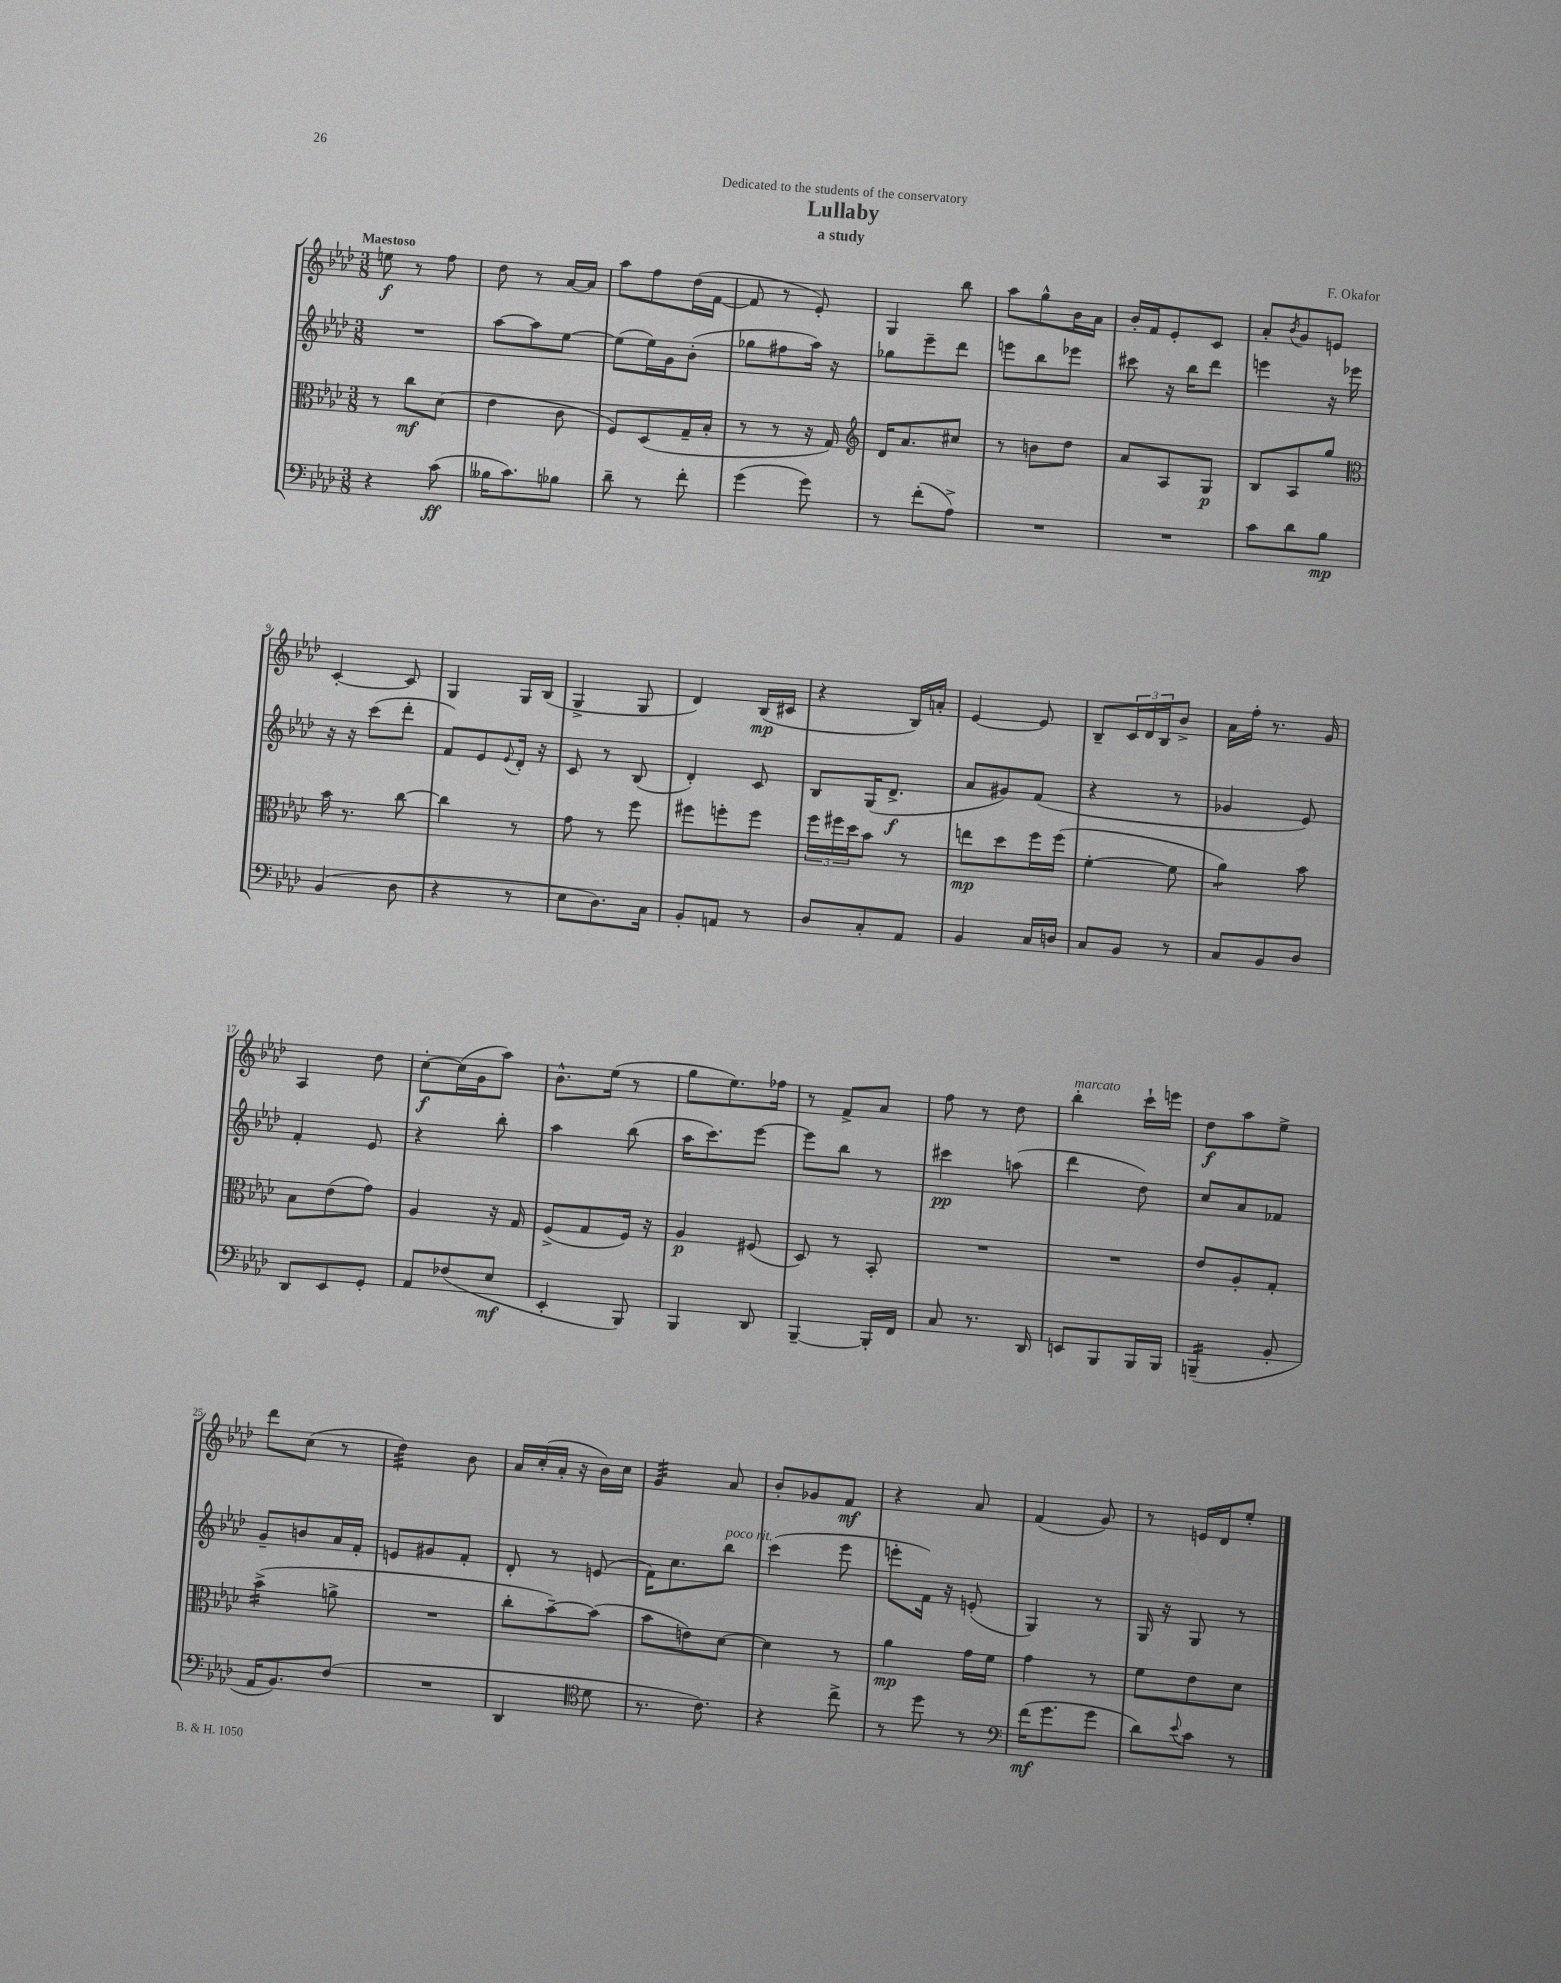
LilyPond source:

\header { title = "Lullaby" composer = "F. Okafor" subtitle = "a study" dedication = "Dedicated to the students of the conservatory" }
<<
\new StaffGroup <<
\new Staff = "s0" {
    \clef treble \key aes \major \numericTimeSignature \time 3/8 \tempo "Maestoso"
    e''8\f r8 f''8 |
    des''8 r8 aes'16~ aes'16 |
    aes''8 f''8 des''16( f'16~ |
    f'8 r8 ees'8-.) |
    g4 bes''8 |
    aes''8 g''8-^ bes'16 aes'16 |
    bes'16-. f'16 ees'8-. c'8 |
    aes'8-. \acciaccatura { bes'8 } g'8 e'8 |
    c'4~-. c'8 |
    g4 g16 bes16( |
    g4-> g8 |
    des'4) bes16\mp( cis'16 |
    r4 bes16) a'16-. |
    ees'4~ ees'8 |
    bes8-- \tuplet 3/2 { c'16 des'16 bes16 } bes'8-> |
    aes'16 f''16-. r8. g'16 |
    aes4 des''8 |
    c''8~-.\f c''16( g'16 aes''8) |
    bes'8.-^ ees''16( r8 |
    g''8 ees''8.) fes''16 |
    r8 f'8-> aes'8 |
    f''8 r8 des''8 |
    bes''4-.^\markup { \italic "marcato" } c'''16-! e'''16 |
    des''8\f aes''8 ees''8-> |
    des'''8 c''8( r8 |
    des''4:32) bes'8 |
    aes'16 c''16-.( aes'16-. r16 bes'16) c''16 |
    g'4:32 aes'8 |
    bes'8-. ges'8 f'8\mf |
    r4 aes'8 |
    f'4( g'8) |
    r8 e'16 des'16 ees''8-. \bar "|." |
}
\new Staff = "s1" {
    \clef treble \key aes \major \numericTimeSignature \time 3/8
    R4. |
    aes''8~ aes''8 ees''8~ |
    ees''8( ees''16) g'16 bes'8-.( |
    ges''8 fis''8 aes''16) r16 |
    ges''8 ees'''8-- des'''8 |
    e'''8 bes''8 ees'''8 |
    cis'''8 r16 bes''16 des'''8 |
    e'''4 r16 ees'''16 |
    r16 r16 c'''8( des'''8-. |
    f'8) ees'8 \appoggiatura { ees'8 } des'16-. r16 |
    c'8 r8 bes8( |
    des'4-.) c'8 |
    bes8 g16( des'8.->\f |
    aes'8 gis'8) f'8( |
    r4 r8 |
    ges'4 ees'8) |
    f'4-. ees'8 |
    r4 bes''8-. |
    aes''4 bes''8( |
    aes''16 c'''8.) ees'''8~ |
    ees'''8 bes''8 r8 |
    cis'''4\pp a''8( |
    des'''4 des''8) |
    c''8 aes'8 fes'8 |
    g'8-- b'8 aes'16 f'16-. |
    e'8 gis'8 f'8-. |
    des'8-. r8 e'8( |
    f'16) c''8. bes''8^\markup { \italic "poco rit." } |
    c'''4( ees'''8 |
    e'''8-. f'16) r16 e'8-.( |
    g4) r8 |
    g16 r16 g8 r8 \bar "|." |
}
\new Staff = "s2" {
    \clef alto \key aes \major \numericTimeSignature \time 3/8
    r8 c''8\mf des'8( |
    ees'4 c'8 |
    f8) des8( g16-- bes16-. |
    r8 r8 r16 g16) |
    \clef treble des'16 aes'8. cis''8 |
    r8 b'8 des''8 |
    aes'8 aes8 g8\p |
    bes8 aes8 g''8 |
    \clef alto bes'16 r8. c''8~ |
    c''4 r8 |
    g'8 r8 f''8 |
    fis''8 f''8-. f''8 |
    \tuplet 3/2 { f''16 fis''16 des''16 } bes'8 r8 |
    e''8\mp des''8 f''16 f''16( |
    f'4~-. f'8 |
    aes'4:8) bes'8 |
    bes8 ees'8( g'8) |
    aes4 r16 g16 |
    f8->( g8 f16) r16 |
    aes4\p fis8( |
    des8) r8 bes,8-. |
    R4. |
    R4. |
    ees'8 aes8-. g8-. |
    bes'4:16->( a'8-> |
    R4. |
    c''8-. bes'8~--) bes'8( |
    bes'8 e'8) des'8~ |
    des'4 r8 |
    aes'4\mp g'16 f'16 |
    g'4 r8 |
    f'8 ees'8 des'8 \bar "|." |
}
\new Staff = "s3" {
    \clef bass \key aes \major \numericTimeSignature \time 3/8
    r4 c'8\ff( |
    beses16 c'8.) bes8 |
    des'8-- r8 f'8-. |
    g'4( g'8) |
    r8 f'8-.( aes8->) |
    R4. |
    R4. |
    c'8 des'8 bes8\mp |
    bes,4( des8 |
    r4 r8 |
    ees8 des8.) c16 |
    bes,8-. a,8 r8 |
    des8 c8-. aes,8 |
    bes,4 c16 d16 |
    c8 bes,8 r8 |
    c8 bes,8 des8 |
    des,8 ees,8 g,8-. |
    aes,8 fes8( ees8\mf |
    ees,4-. bes,,8) |
    bes,,4 des,8 |
    bes,,4~-- bes,,16-. f,16 |
    c8 r8. des,16 |
    e,8 bes,,8 bes,,16 bes,,16 |
    b,,4:16--( bes,8-. |
    aes,16 bes,8.) f8( |
    R4. |
    des,4 \clef tenor des'8 |
    r8. c'8.) |
    r4 c''8-> |
    r8 des''8 r8 |
    \clef bass f'16\mf( g'8. g'8 |
    des'8) \appoggiatura { ees'8 } c'8 r8 \bar "|." |
}
>>
>>
